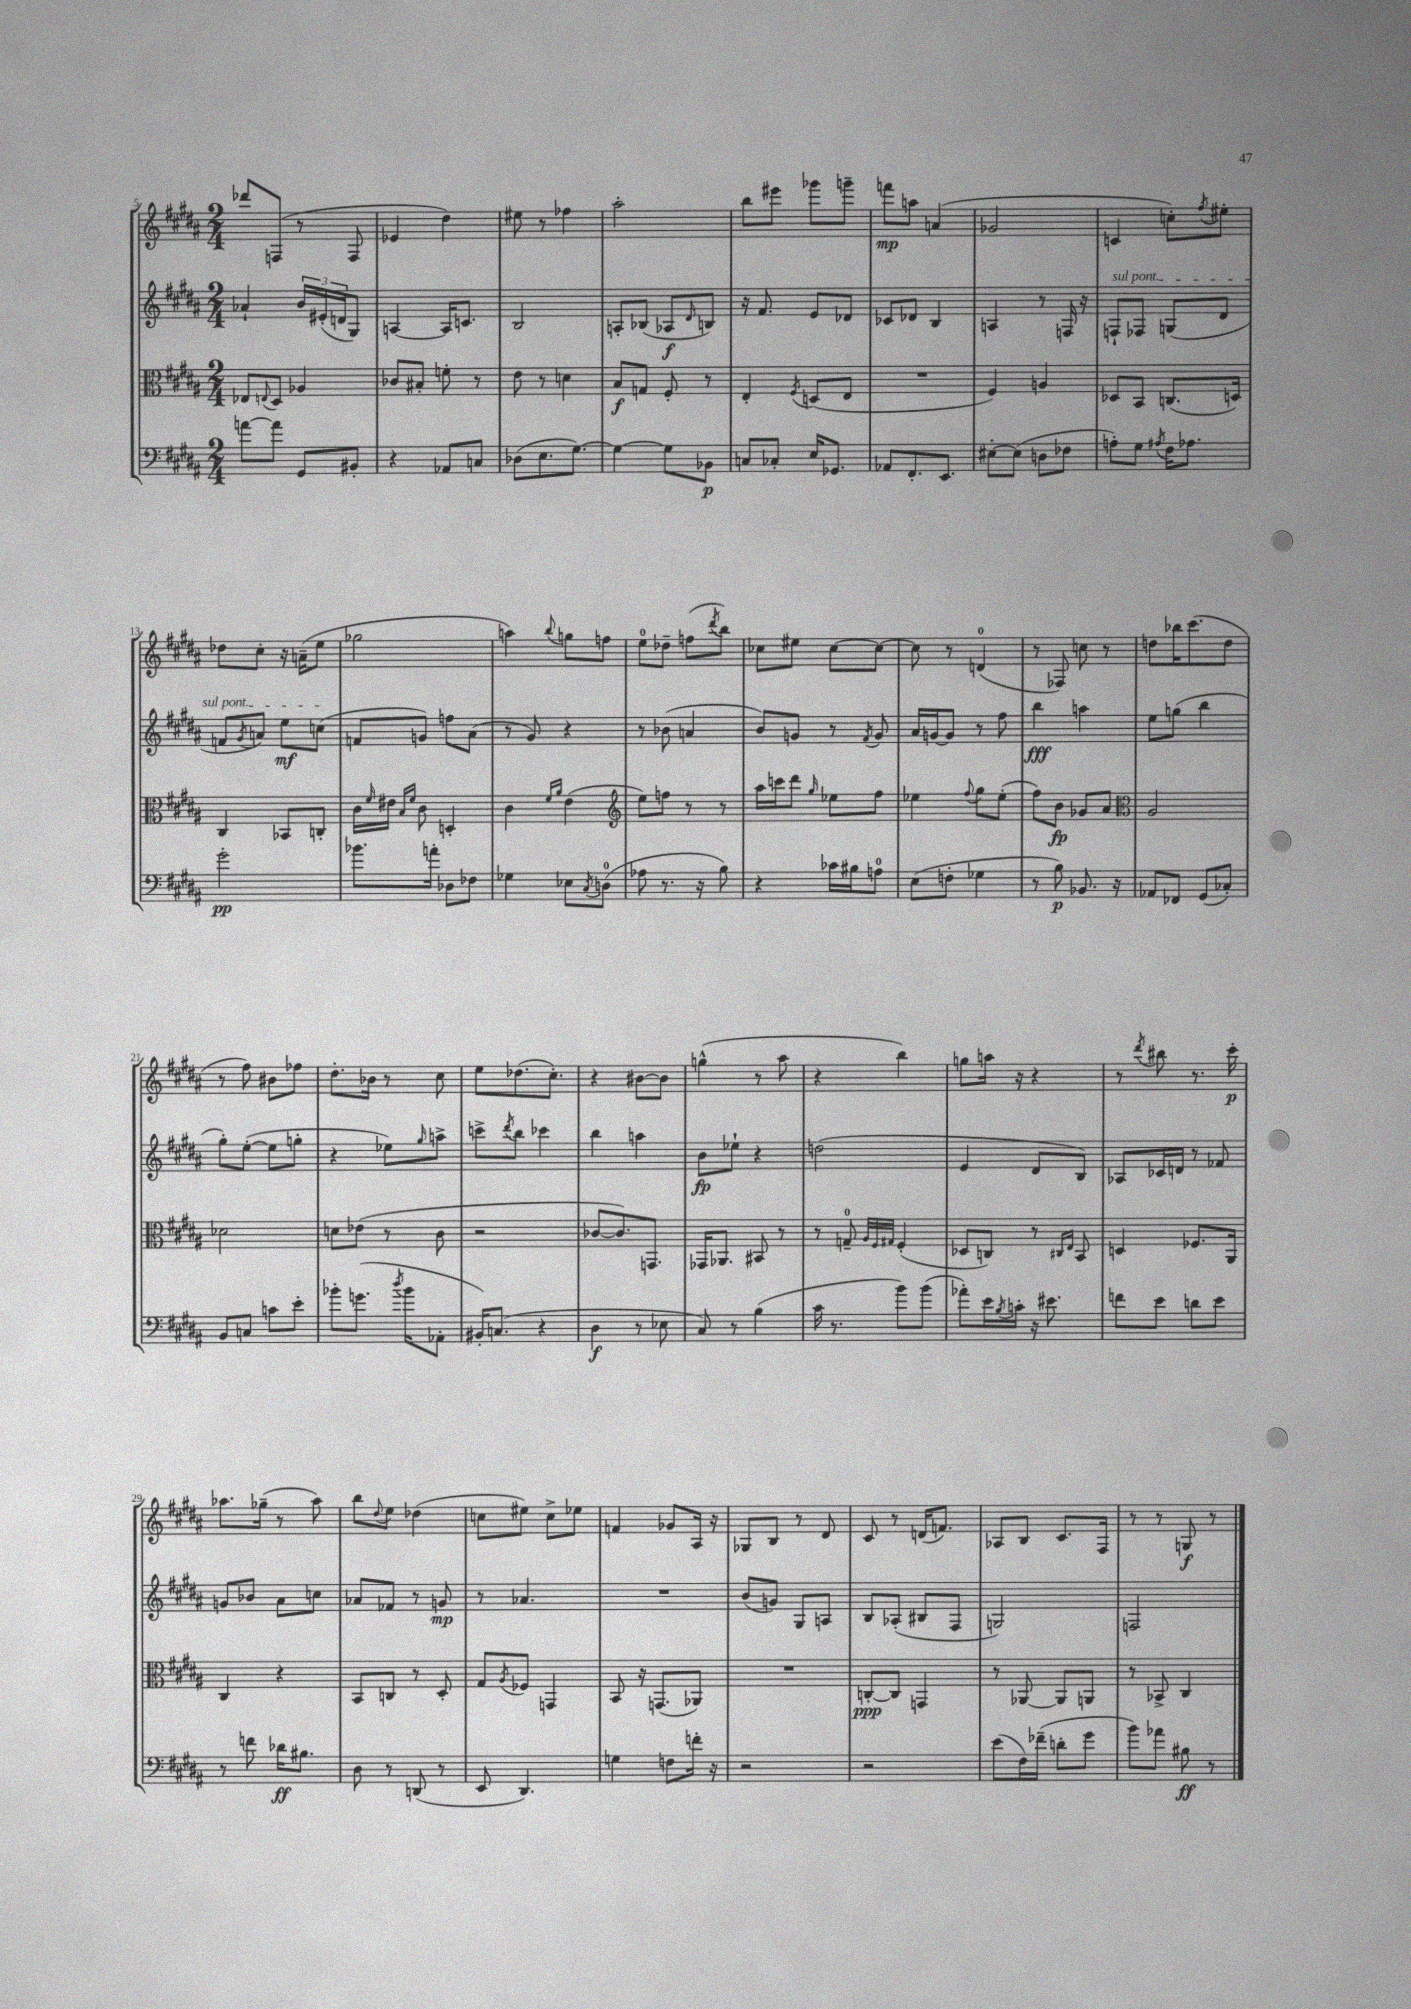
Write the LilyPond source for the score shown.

<<
\new StaffGroup <<
\new Staff = "s0" {
    \clef treble \key b \major \numericTimeSignature \time 2/4
    des'''8 f8( r8 f8 |
    ees'4 dis''4) |
    eis''8 r8 fes''4 |
    ais''2-. |
    b''8 eis'''8 ges'''8 g'''8-- |
    f'''8\mp a''8 a'4( |
    ges'2 |
    c'4 c''8-.) \acciaccatura { fis''8 } eis''8-. |
    des''8 cis''8-. r16 a'16--( e''8 |
    ges''2 |
    a''4) \appoggiatura { b''8 } g''8 f''8 |
    e''8-0 des''8-- f''8( \acciaccatura { dis'''8 } b''8) |
    ces''8 eis''8 ces''8~ ces''8~ |
    ces''8 r8 d'4-0( |
    r8 fes8) c''8 r8 |
    d''8 bes''16 cis'''8.( d''8 |
    r8 fis''8) bis'8 fes''8 |
    dis''8.-. bes'16 r8 cis''8 |
    e''8 des''8.( cis''8.-.) |
    r4 bis'8~ bis'8 |
    g''4-^( r8 ais''8 |
    r4 b''4) |
    g''8 a''16 r16 r4 |
    r8 \acciaccatura { dis'''8 } bis''8 r8. cis'''16-.\p |
    aes''8. ges''16--( r8 aes''8) |
    b''8 \appoggiatura { dis''8 } e''8 des''4( |
    c''8 eis''8) c''8-> ees''8 |
    f'4 ges'8 ais16 r16 |
    ges8 b8 r8 dis'8 |
    cis'8 r8 d'16( f'8.) |
    aes8 b8 cis'8. fis16 |
    r8 r8 g8\f r8 \bar "|." |
}
\new Staff = "s1" {
    \clef treble \key b \major \numericTimeSignature \time 2/4
    aes'4-! \tuplet 3/2 { b'16 eis'16-.( d'16 } gis8) |
    a4~ a16 c'8. |
    b2 |
    a8-. bes8( aes8\f \grace { dis'16 } b8) |
    r16 fis'8. e'8 des'8 |
    ces'8 des'8 b4 |
    a4 r8 f16 r16 |
    \once \override TextSpanner.bound-details.left.text = \markup { \italic "sul pont." } f8-!\startTextSpan fes8 g8( dis'8 |
    f'8 \acciaccatura { gis'8 } a'8) e''8\mf c''8\stopTextSpan( |
    f'8 g'8) f''8 ais'8( |
    r8 gis'8) r4 |
    r8 bes'8( a'4 |
    b'8) g'8 r8 \acciaccatura { fis'8 } g'8 |
    ais'16 g'16~ g'8 r8 fis''8 |
    b''4\fff a''4 |
    e''8 g''8( b''4 |
    gis''8-.) e''8~-.( e''8 g''8-. |
    r4 ees''8) \grace { gis''16 } a''8-> |
    c'''8-> \acciaccatura { dis'''8 } b''8 ces'''4 |
    b''4 a''4 |
    b'8\fp ees''8-! r4 |
    d''2( |
    e'4 dis'8 b8) |
    aes8 ces'16 d'16 r8 fes'8 |
    g'8 bes'8 ais'8 c''8 |
    aes'8 fes'8 r8 g'8\mp |
    r8 aes'4. |
    R2 |
    b'8( g'8) gis8 a8 |
    b8 aes8-.( bis8 fis8 |
    g2) |
    f2 \bar "|." |
}
\new Staff = "s2" {
    \clef alto \key b \major \numericTimeSignature \time 2/4
    ees8 \appoggiatura { e8 } dis8 aes4 |
    ces'8 bis8-. f'8-. r8 |
    e'8 r8 d'4 |
    b8\f g8 fis8-. r8 |
    e4-. \acciaccatura { fis8 } d8( e8 |
    R2 |
    fis4) a4 |
    des8 b,8 c8.( d16) |
    cis4 bes,8 c8-. |
    cis'16 \grace { fis'16 } eis'16 \grace { b16 fis'16 } cis'8 d4-. |
    cis'4 \grace { fis'16 ais'16 } e'4( |
    \clef treble e''8) f''8 r8 r8 |
    ais''16 c'''16 dis'''8 \grace { gis''16 } ees''8 fis''8 |
    ees''4 \appoggiatura { fis''8 } gis''8 ees''8-.( |
    fis''8) b'8\fp ges'8 ais'8 |
    \clef alto ais2 |
    des'2 |
    d'8 ees'8( r8 cis'8 |
    r2 |
    ces'8~ ces'8.) g,8. |
    ges,16 aes,8. bis,8 r8 |
    r8 g8-0-- \grace { ais32 fis32 gis32 } fis4-.( |
    des8 c8) r8 \grace { cis16 e16 } b,8 |
    d4 fes8. ais,16 |
    cis4 r4 |
    b,8 c8 r8 dis8-. |
    gis8 \acciaccatura { ais8 } fes8 g,4 |
    b,8 r16 g,8.( aes,8) |
    R2 |
    c8~-.\ppp c8 g,4 |
    r8 aes,8~ aes,8 a,8 |
    r8 bes,8-> cis4 \bar "|." |
}
\new Staff = "s3" {
    \clef bass \key b \major \numericTimeSignature \time 2/4
    a'8~ a'8 gis,8 bis,8-. |
    r4 aes,8 c8 |
    des8( e8. gis8.~) |
    gis4~ gis8 bes,8\p |
    c8 ces8-. e16 ges,8. |
    aes,8 fis,8.-. e,8. |
    eis8~-. eis8( d8 fes8 |
    a8-.) gis8 \acciaccatura { ais8 } fis16 aes8. |
    gis'2-.\pp |
    bes'8. a'16-. des8 fes8 |
    ges4 ees8 \acciaccatura { cis8 } d8-0( |
    aes8 r8. r16 b8) |
    r4 ces'16 bis16 a8-0 |
    e8( f8-. ges4 |
    r8 b8\p) bes,8. r16 |
    aes,8 fes,8 gis,8( ces8-.) |
    b,8 c8 c'8 e'8-. |
    bes'8-. g'8.( \acciaccatura { dis''8 } bes'16 aes,8-. |
    bis,16-.) c8.( r4 |
    dis4\f r8 ees8 |
    cis8) r8 b4( |
    cis'16 r8. b'8) b'8( |
    aes'8-.) e'16 \acciaccatura { b8 } c'16-. r16 eis'8. |
    f'8 e'8 d'8 e'8 |
    r8 f'8 des'16\ff bis8. |
    dis8 r8 d,8( r8 |
    e,8 dis,4.) |
    g4 f8 f'16-. r16 |
    r2 |
    r2 |
    e'8( fis16) fes'16--( d'8-. gis'8 |
    b'8) aes'8 bis8\ff r8 \bar "|." |
}
>>
>>
\layout { \context { \Score currentBarNumber = #5 } }
